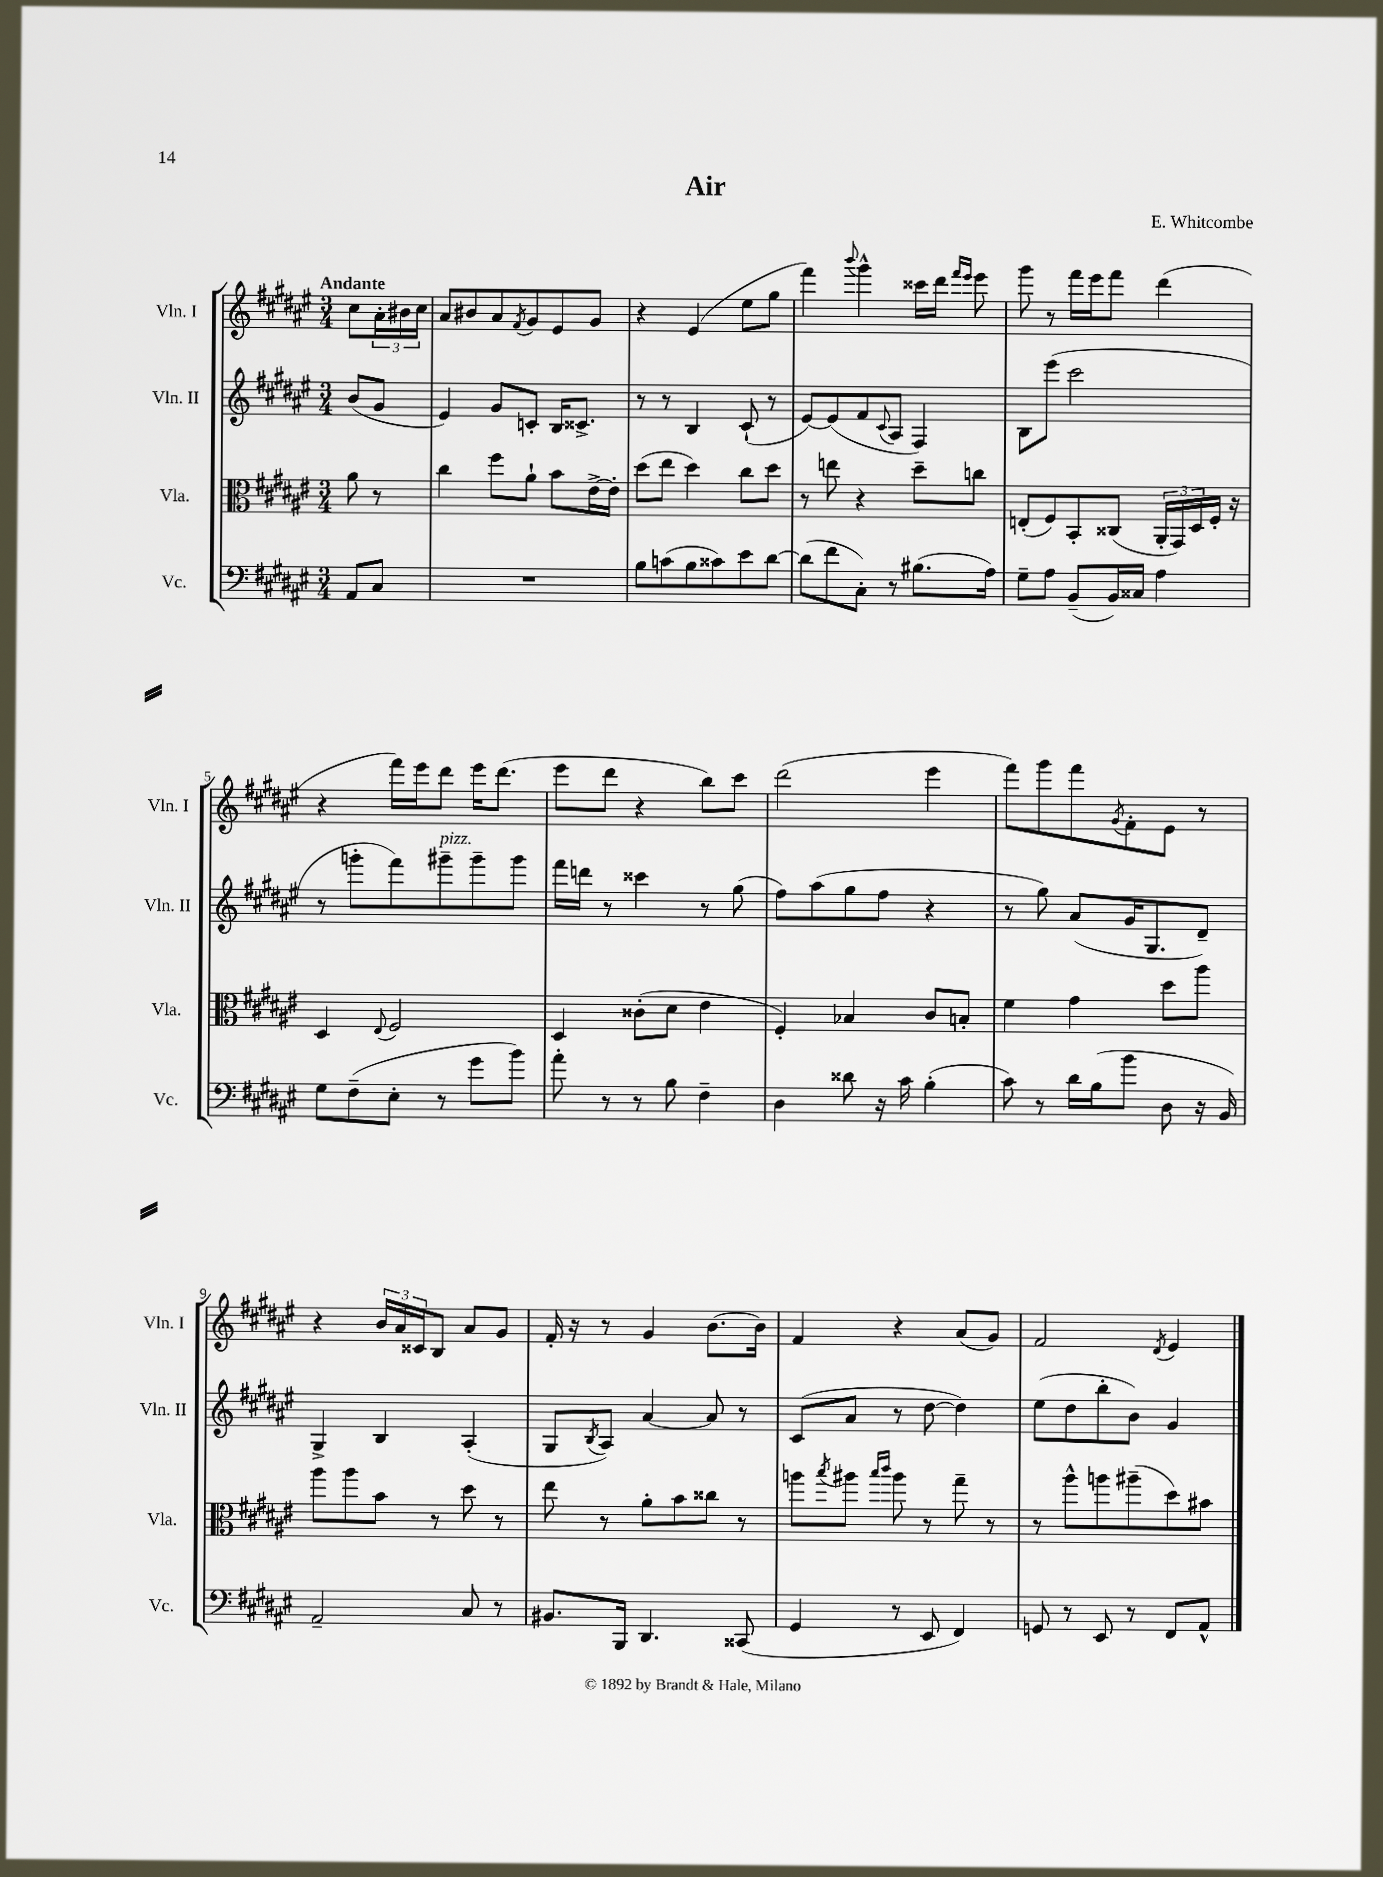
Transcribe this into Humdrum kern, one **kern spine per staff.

**kern	**kern	**kern	**kern
*staff4	*staff3	*staff2	*staff1
*clefF4	*clefC3	*clefG2	*clefG2
*k[f#c#g#d#a#e#]	*k[f#c#g#d#a#e#]	*k[f#c#g#d#a#e#]	*k[f#c#g#d#a#e#]
*M3/4	*M3/4	*M3/4	*M3/4
8AA#	8a#	(8b	8cc#
8C#	8r	8g#	24a#'
.	.	.	24b#
.	.	.	24cc#
=	=	=	=
2.r	4cc#	4e#)	8a#
.	.	.	8b#
.	8ff#	8g#	8a#
.	.	.	8qf#
.	8a#`	8c'	8g#
.	8b	16B	8e#
.	.	8.c##^	.
.	[16e#^	.	8g#
.	16e#']	.	.
=	=	=	=
8B	(8dd#	8r	4r
(8c	8ee#	8r	.
8B	4dd#)	4B	(4e#
8c##)	.	.	.
8e#	8cc#	(8c#`	8ee#
[8d#	8dd#	8r	8gg#
=	=	=	=
(8d#]	8r	[8e#)	4fff#)
8f#	8ee	(8e#]	.
.	.	.	8qqbbb
8C#')	4r	8f#	4ggg#^^
.	.	8qqc#	.
8r	.	8A#	.
(8.B#	8dd#~	4F#)	16ccc##
.	.	.	16ddd#
.	.	.	16qqfff#
.	.	.	16qqeee#
.	8cc	.	8eee#
16A#)	.	.	.
=	=	=	=
8G#~	(8E'	8B	8ggg#
8A#	8F#)	(8eee#	8r
(8BB~	8BB'	2ccc#	16fff#
.	.	.	16eee#
16BB)	(8C##	.	8fff#
16C##	.	.	.
4A#	24AA#'	.	(4ddd#
.	24GG#)	.	.
.	24D#	.	.
.	16F#'	.	.
.	16r	.	.
=	=	=	=
8G#	4D#	8r	4r
(8F#~	.	8ggg'	.
.	8qqE#	.	.
8E#'	2F#	8fff#)	16fff#)
.	.	.	16eee#
8r	.	8ggg#~	8ddd#
8g#	.	8ggg#~	16eee#
.	.	.	(8.ddd#
8b)	.	8ggg#	.
=	=	=	=
8a#'	4D#	16fff#	8eee#
.	.	16ddd	.
8r	.	8r	8ddd#
8r	(8c##'	4ccc##	4r
8B	8d#	.	.
4F#~	4e#	8r	8bb)
.	.	(8gg#	8ccc#
=	=	=	=
4D#	4F#')	8ff#)	(2ddd#
.	.	(8aa#	.
8d##	4B-	8gg#	.
16r	.	8ff#	.
16c#	.	.	.
(4B'	8c#	4r	4eee#
.	8B'	.	.
=	=	=	=
8c#)	4f#	8r	8fff#)
8r	.	8gg#)	8ggg#
16d#	4g#	(8a#	8fff#
(16B	.	.	.
.	.	.	8qg#
8b	.	16g#	8f#'
.	.	8.G#	.
8D#	8dd#	.	8e#
16r	8aa#	8d#~)	8r
16BB)	.	.	.
=	=	=	=
2AA#~	8aa#	4G#^	4r
.	8aa#	.	.
.	8b	4B	24b
.	.	.	24a#
.	.	.	24c##
.	8r	.	8B
8C#	8dd#	(4A#'	8a#
8r	8r	.	8g#
=	=	=	=
8.BB#	8ee#	8G#	16f#'
.	.	.	16r
.	.	8qB	.
.	8r	8A#)	8r
16BBB	.	.	.
4.DD#	8a#'	[4a#	4g#
.	8b	.	.
.	8cc##	8a#]	[8.b
(8CC##	8r	8r	.
.	.	.	16b]
=	=	=	=
4GG#	8aa	(8c#	4f#
.	8qbb	.	.
.	8aa#	8a#	.
.	16qqbb	.	.
.	16qqccc#	.	.
8r	8aa#	8r	4r
8EE#	8r	[8dd#	.
4FF#)	8gg#~	4dd#])	(8a#
.	8r	.	8g#)
=	=	=	=
8GG	8r	(8ee#	2f#
8r	8aa#^^	8dd#	.
8EE#	8aa	8bb'	.
8r	(8aa#~	8b)	.
.	.	.	8qd#
8FF#	8dd#)	4g#	4e#
8AA#^^	8b#	.	.
==	==	==	==
*-	*-	*-	*-
